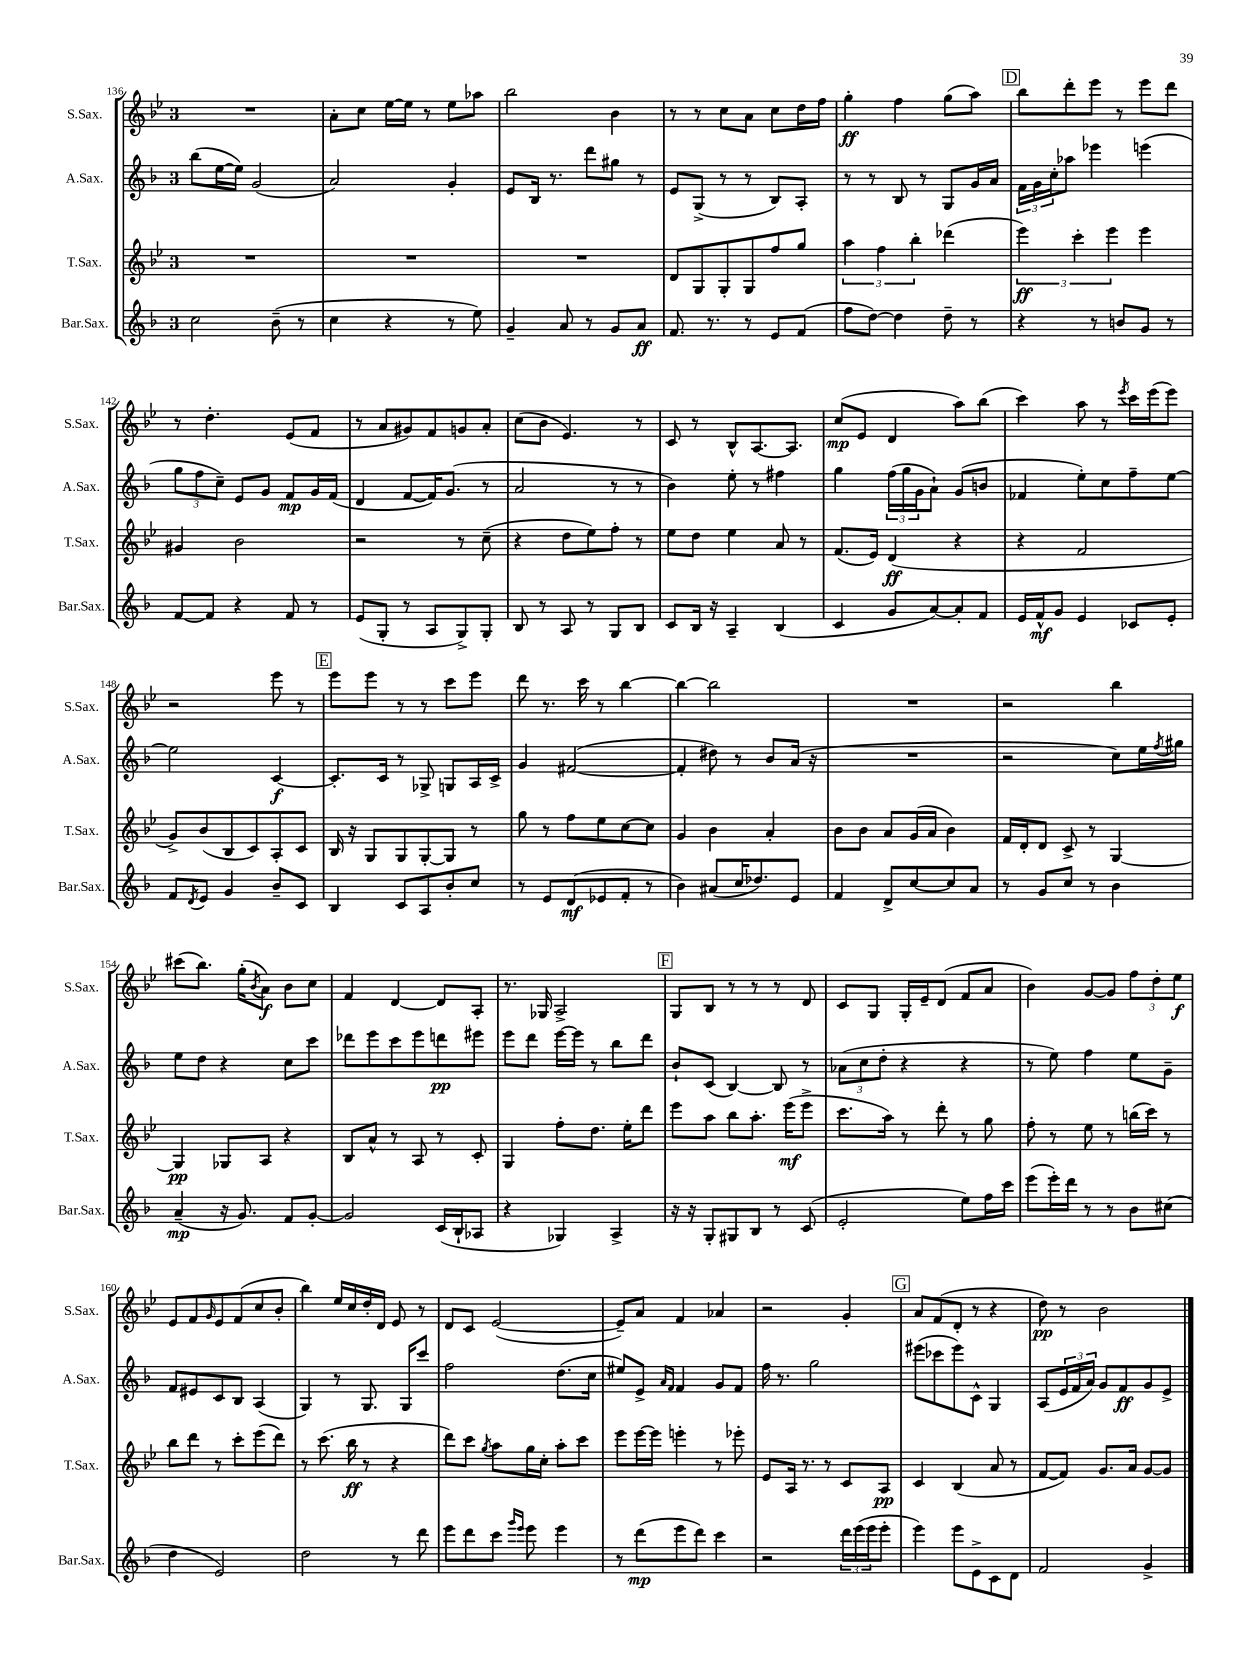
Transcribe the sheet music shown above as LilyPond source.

<<
\new StaffGroup <<
\new Staff = "s0" \with { instrumentName = "S.Sax." shortInstrumentName = "S.Sax." } {
    \clef treble \key bes \major \once \override Staff.TimeSignature.style = #'single-digit \time 3/4
    R2. |
    a'8-. c''8 ees''16~ ees''16 r8 ees''8 aes''8 |
    bes''2 bes'4 |
    r8 r8 c''8 a'8 c''8 d''16 f''16 |
    g''4-.\ff f''4 g''8( a''8) |
    \mark \markup { \box "D" } bes''8 d'''8-. ees'''8 r8 ees'''8 d'''8 |
    r8 d''4.-. ees'8( f'8 |
    r8 a'8 gis'8) f'8 g'8 a'8-. |
    c''8( bes'8 ees'4.) r8 |
    c'8 r8 bes8-^ a8.~ a8. |
    c''8\mp( ees'8 d'4 a''8) bes''8( |
    c'''4) a''8 r8 \acciaccatura { ees'''8 } c'''16 ees'''16( ees'''8) |
    r2 ees'''8 r8 |
    \mark \markup { \box "E" } ees'''8 ees'''8 r8 r8 c'''8 ees'''8 |
    d'''8 r8. c'''16 r8 bes''4~ |
    bes''4~ bes''2 |
    R2. |
    r2 bes''4 |
    cis'''8( bes''8.) g''16-.( \acciaccatura { bes'8 } a'8\f) bes'8 c''8 |
    f'4 d'4~ d'8 a8-. |
    r8. ges16 a2-> |
    \mark \markup { \box "F" } g8 bes8 r8 r8 r8 d'8 |
    c'8 g8 g16-. ees'16-- d'8( f'8 a'8 |
    bes'4) g'8~ g'8 \tuplet 3/2 { f''8 d''8-. ees''8\f } |
    ees'8 f'8 \grace { g'16 } ees'8 f'8( c''8 bes'8-. |
    bes''4) ees''16 c''16 d''16-. d'16 ees'8 r8 |
    d'8 c'8 ees'2~( |
    ees'8--) a'8 f'4 aes'4 |
    r2 g'4-. |
    \mark \markup { \box "G" } a'8 f'8( d'8-. r8 r4 |
    d''8\pp) r8 bes'2 \bar "|." |
}
\new Staff = "s1" \with { instrumentName = "A.Sax." shortInstrumentName = "A.Sax." } {
    \clef treble \key f \major \once \override Staff.TimeSignature.style = #'single-digit \time 3/4
    bes''8( e''16~ e''16) g'2( |
    a'2) g'4-. |
    e'8 bes16 r8. d'''8 gis''8 r8 |
    e'8 g8->( r8 r8 bes8) a8-. |
    r8 r8 bes8 r8 g8 g'16 a'16 |
    \mark \markup { \box "D" } \tuplet 3/2 { f'16 g'16 c''16-. } aes''8 ees'''4 e'''4( |
    \tuplet 3/2 { g''8 f''8 c''8--) } e'8 g'8 f'8\mp g'16 f'16( |
    d'4 f'8~ f'16) g'8.( r8 |
    a'2 r8 r8 |
    bes'4) e''8-. r8 fis''4 |
    g''4 \tuplet 3/2 { f''16( g''16 g'16 } a'8-!) g'8( b'8 |
    fes'4 e''8-.) c''8 f''8-- e''8~ |
    e''2 c'4~\f |
    \mark \markup { \box "E" } c'8.-. c'16 r8 ges8-> g8 a16 c'16-> |
    g'4 fis'2~( |
    fis'4-. dis''8) r8 bes'8 a'16( r16 |
    R2. |
    r2 c''8) e''16 \acciaccatura { f''8 } gis''16 |
    e''8 d''8 r4 c''8 c'''8 |
    des'''8 e'''8 c'''8 e'''8 d'''8\pp eis'''8 |
    e'''8 d'''8 e'''16~ e'''16 r8 bes''8 d'''8 |
    \mark \markup { \box "F" } bes'8-! c'8( bes4~) bes8 r8 |
    \tuplet 3/2 { aes'8( c''8 d''8-. } r4 r4 |
    r8 e''8) f''4 e''8 g'8-- |
    f'8 eis'8 c'8 bes8 a4( |
    g4) r8 g8. g16 c'''8 |
    f''2 d''8.( c''16 |
    eis''8) e'8-> \grace { a'16 f'16 } f'4 g'8 f'8 |
    f''16 r8. g''2 |
    \mark \markup { \box "G" } eis'''8( ces'''8 eis'''8) c'8-^ g4 |
    a8( \tuplet 3/2 { e'16 f'16 a'16) } g'8 f'8\ff g'8 e'8-> \bar "|." |
}
\new Staff = "s2" \with { instrumentName = "T.Sax." shortInstrumentName = "T.Sax." } {
    \clef treble \key bes \major \once \override Staff.TimeSignature.style = #'single-digit \time 3/4
    R2. |
    R2. |
    R2. |
    d'8 g8 g8-. g8 f''8 g''8 |
    \tuplet 3/2 { a''4 f''4 bes''4-. } des'''4( |
    \mark \markup { \box "D" } \tuplet 3/2 { ees'''4\ff) c'''4-. ees'''4 } ees'''4 |
    gis'4 bes'2 |
    r2 r8 c''8--( |
    r4 d''8 ees''8) f''8-. r8 |
    ees''8 d''8 ees''4 a'8 r8 |
    f'8.( ees'16) d'4\ff( r4 |
    r4 f'2 |
    g'8->) bes'8( bes8 c'8) a8-. c'8 |
    \mark \markup { \box "E" } bes16 r16 g8 g8 g8~-. g8 r8 |
    g''8 r8 f''8 ees''8 c''8~ c''8 |
    g'4 bes'4 a'4-. |
    bes'8 bes'8 a'8 g'16( a'16 bes'4) |
    f'16 d'16-. d'8 c'8-> r8 g4~ |
    g4\pp ges8 a8 r4 |
    bes8 a'8-^ r8 a8 r8 c'8-. |
    g4 f''8-. d''8. ees''16-. d'''8 |
    \mark \markup { \box "F" } ees'''8 a''8 bes''8 a''8.-. ees'''16\mf( ees'''8-> |
    c'''8. a''16) r8 d'''8-. r8 g''8 |
    f''8-. r8 ees''8 r8 b''16( c'''16) r8 |
    bes''8 d'''8 r8 c'''8-. ees'''8( d'''8) |
    r8 c'''8.( bes''16\ff r8 r4 |
    d'''8) c'''8 \acciaccatura { g''8 } a''8 g''16 c''16-. a''8-. c'''8 |
    ees'''8 ees'''16~ ees'''16 e'''4-. r8 ees'''8-. |
    ees'8 a16 r8. r8 c'8 a8\pp |
    \mark \markup { \box "G" } c'4 bes4( a'8 r8 |
    f'8~ f'8) g'8. a'16 g'8~ g'8 \bar "|." |
}
\new Staff = "s3" \with { instrumentName = "Bar.Sax." shortInstrumentName = "Bar.Sax." } {
    \clef treble \key f \major \once \override Staff.TimeSignature.style = #'single-digit \time 3/4
    c''2 bes'8--( r8 |
    c''4 r4 r8 e''8) |
    g'4-- a'8 r8 g'8 a'8\ff |
    f'8. r8. r8 e'8 f'8( |
    f''8 d''8~) d''4 d''8-- r8 |
    \mark \markup { \box "D" } r4 r8 b'8 g'8 r8 |
    f'8~ f'8 r4 f'8 r8 |
    e'8( g8-. r8 a8 g8->) g8-. |
    bes8 r8 a8 r8 g8 bes8 |
    c'8 bes16 r16 a4-- bes4( |
    c'4 g'8 a'8~) a'8-. f'8 |
    e'16 f'16-^\mf g'8 e'4 ces'8 e'8-. |
    f'8 \acciaccatura { d'8 } e'8 g'4 bes'8-- c'8 |
    \mark \markup { \box "E" } bes4 c'8 a8 bes'8-. c''8 |
    r8 e'8 d'8\mf( ees'8 f'8-. r8 |
    bes'4) ais'8( c''16 des''8.) e'8 |
    f'4 d'8-> c''8~ c''8 a'8 |
    r8 g'8 c''8 r8 bes'4 |
    a'4--\mp( r16 g'8.) f'8 g'8~-. |
    g'2 c'16( bes16-! aes8 |
    r4 ges4) a4-> |
    \mark \markup { \box "F" } r16 r16 g8-. gis8 bes8 r8 c'8( |
    e'2-. e''8) f''16 c'''16 |
    e'''8( e'''16-.) d'''16 r8 r8 bes'8 cis''8( |
    d''4 e'2) |
    d''2 r8 d'''8 |
    e'''8 d'''8 c'''8 \grace { g'''16 e'''16 } e'''8 e'''4 |
    r8 d'''8\mp( e'''8 d'''8) c'''4 |
    r2 \tuplet 3/2 { d'''16 e'''16( e'''16 } e'''8-. |
    \mark \markup { \box "G" } e'''4) e'''8 e'8-> c'8 d'8 |
    f'2 g'4-> \bar "|." |
}
>>
>>
\layout { \context { \Score currentBarNumber = #136 } }
